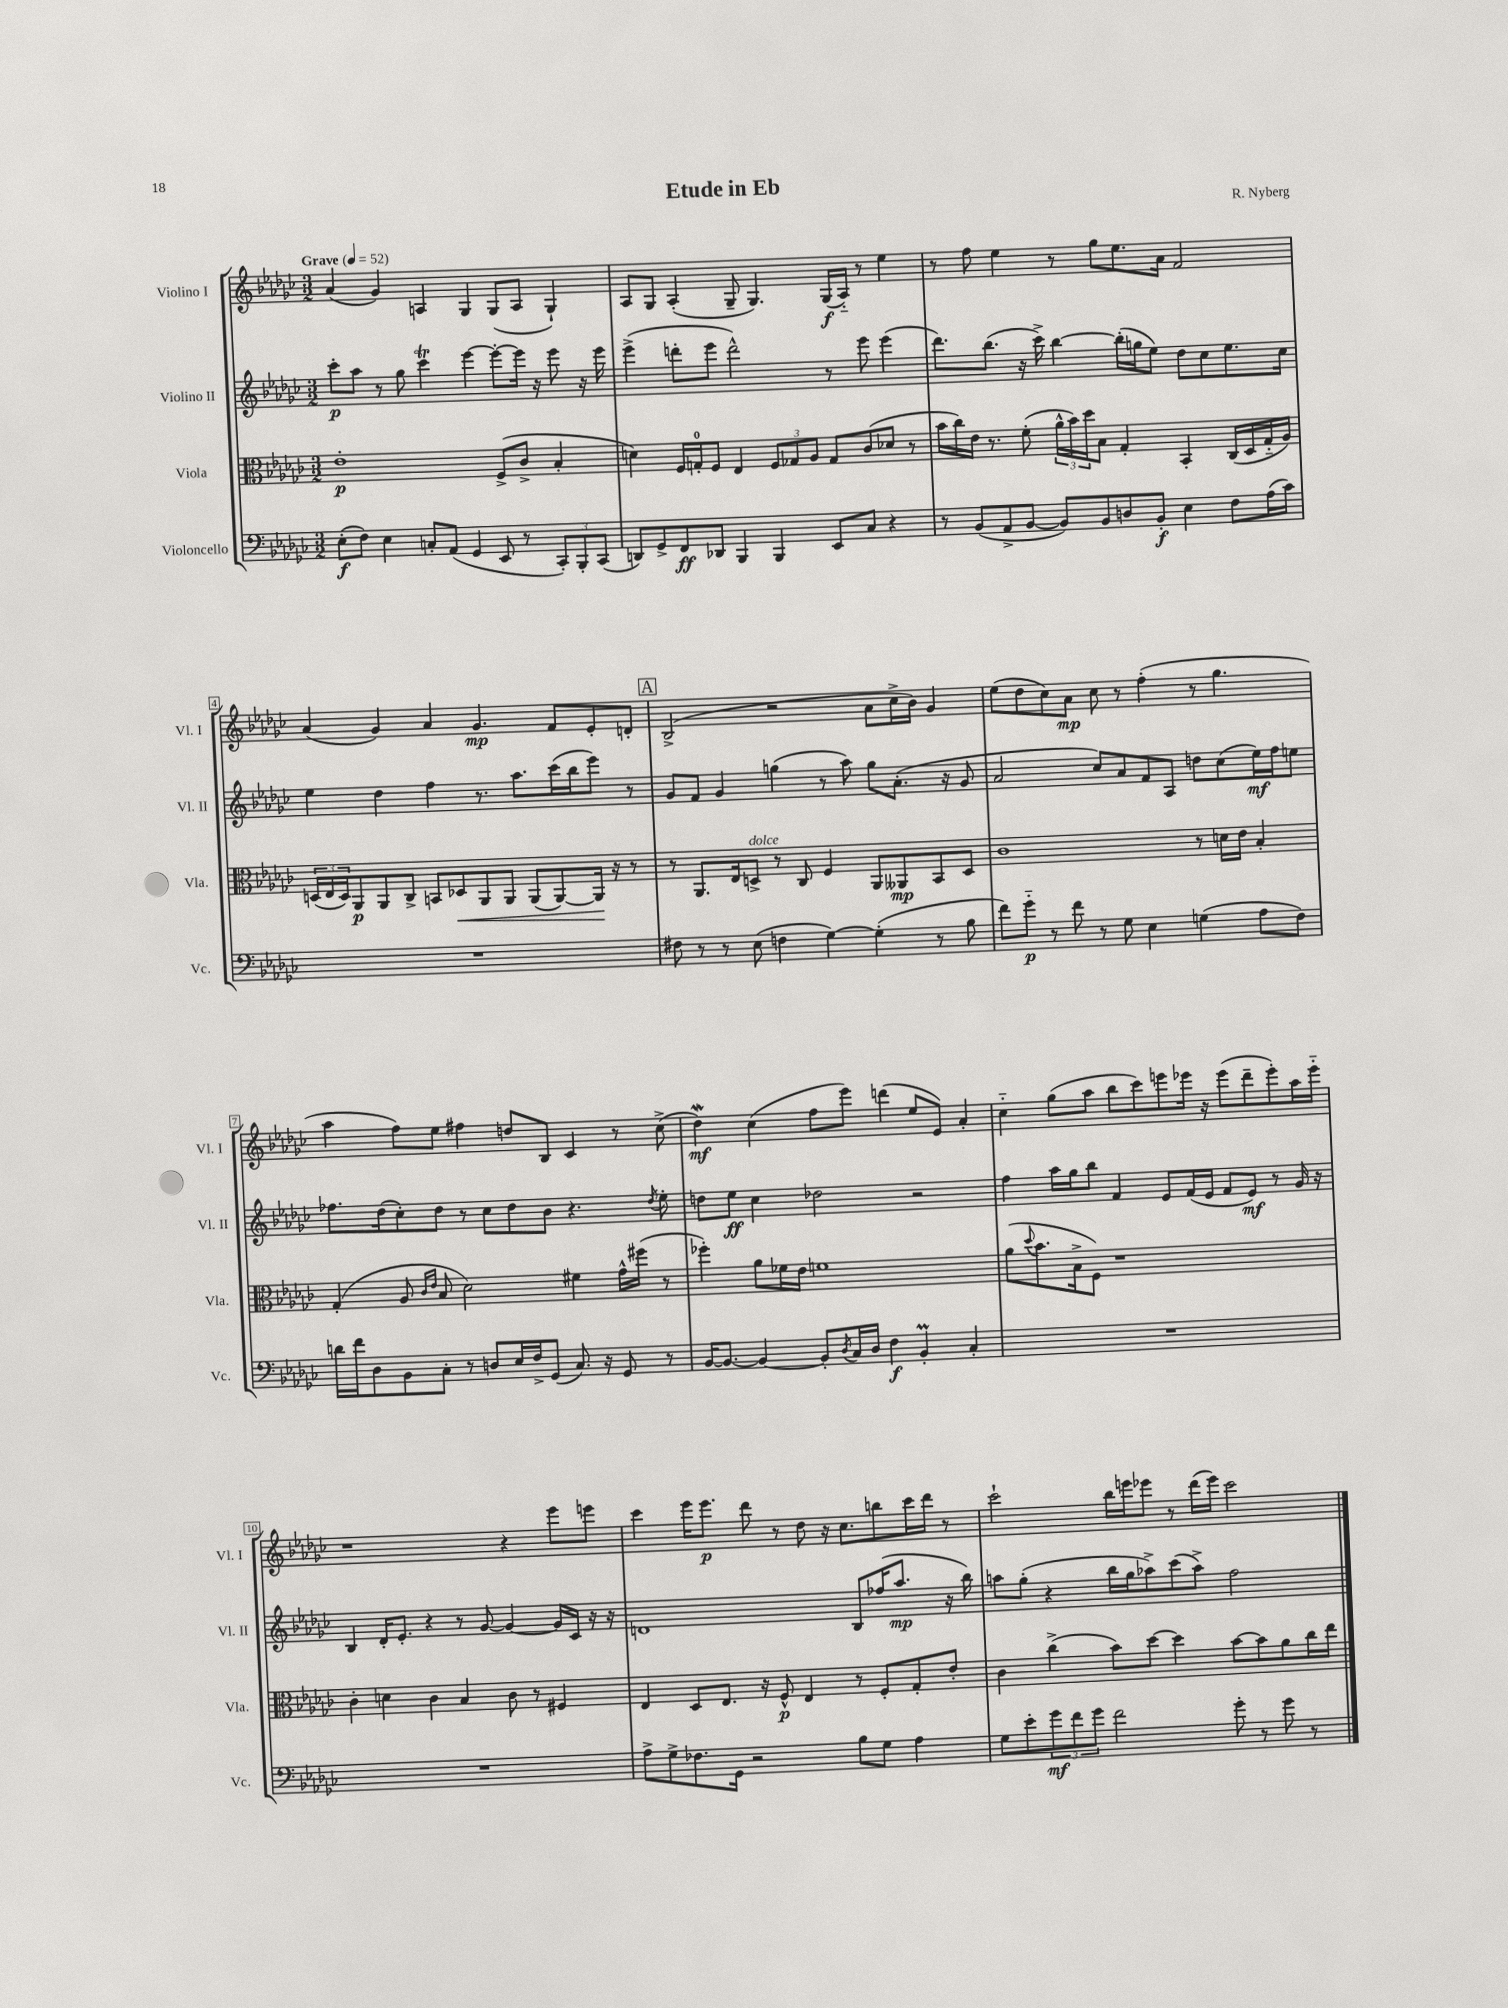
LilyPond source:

\header { title = "Etude in Eb" composer = "R. Nyberg" }
<<
\new StaffGroup <<
\new Staff = "s0" \with { instrumentName = "Violino I" shortInstrumentName = "Vl. I" } {
    \clef treble \key ges \major \numericTimeSignature \time 3/2 \tempo "Grave" 4 = 52
    aes'4( ges'4) a4 ges4 ges8( a8 ges4-!) |
    aes8 ges8 aes4-.( ges8-- ges4.) ges16\f( aes16-_) r8 ees''4 |
    r8 f''8 ees''4 r8 ges''8 ees''8. aes'16 f'2 |
    aes'4( ges'4) aes'4 ges'4.\mp f'8 ees'8-. d'8-. |
    \mark \markup { \box "A" } bes2->( r2 aes'8 ces''16-> bes'16) ges'4 |
    ees''8( des''8 ces''8) aes'8\mp ces''8 r8 f''4-.( r8 ges''4. |
    aes''4 f''8) ees''8 fis''4 d''8 bes8 ces'4 r8 ces''8->( |
    des''4\mordent\mf) ces''4( f''8 ees'''8) d'''4( ees''8 ees'8) aes'4-. |
    ces''4-_ ges''8( aes''8 bes''8 ces'''8) e'''8 ees'''16 r16 ees'''8( des'''8-- ees'''8-.) aes''16 ees'''16-_ |
    r1 r4 ees'''8 e'''8 |
    ces'''4 ees'''16 ees'''8.\p des'''8 r8 des''8 r16 ces''8. b''8 ces'''16 des'''16 r8 |
    ces'''2-! bes''16 e'''16 ees'''8 r8 des'''16( ees'''16) ces'''2 \bar "|." |
}
\new Staff = "s1" \with { instrumentName = "Violino II" shortInstrumentName = "Vl. II" } {
    \clef treble \key ges \major \numericTimeSignature \time 3/2
    ces'''8-.\p aes''8 r8 ges''8 ces'''4\trill ees'''4~ ees'''8~-. ees'''16 r16 ees'''8 r16 ees'''16 |
    ees'''4->( d'''8-. ees'''8 d'''2-^) r8 ees'''8 ees'''4( |
    des'''8.) bes''8.( r16 ces'''16->) bes''4~ bes''16-.( g''16 ees''8) des''8 ces''8 ees''8. ces''16 |
    ees''4 des''4 f''4 r8. aes''8. ces'''16( bes''16 ees'''8) r8 |
    \mark \markup { \box "A" } ges'8 f'8 ges'4 g''4( r8 aes''8) g''8 aes'8.-.( r16 ges'8 |
    aes'2 ces''8) aes'8 f'8 aes8 d''8 ces''8( ees''16\mf) f''16 e''8 |
    fes''8. des''16( ces''8-.) des''8 r8 ces''8 des''8 bes'8 r4. \acciaccatura { des''8 } ees''8-. |
    d''8 ees''8\ff ces''4 des''2 r2 |
    f''4 aes''16 ges''16 bes''8 f'4 ees'8 f'16( ees'16 f'8 ees'8\mf) r8 ges'16 r16 |
    bes4 des'16-. ees'8.-. r4 r8 ges'8~ ges'4~ ges'16 ces'16 r16 r16 |
    d'1 bes8 fes''16( aes''8.\mp r16 bes''16) |
    a''8 ges''8-.( r4 bes''16 ges''16 aes''8->) ces'''8( aes''8->) f''2 \bar "|." |
}
\new Staff = "s2" \with { instrumentName = "Viola" shortInstrumentName = "Vla." } {
    \clef alto \key ges \major \numericTimeSignature \time 3/2
    ees'1-.\p f8->( ces'8-> bes4-. |
    d'4) f16 g16-0-. f8 ees4 \tuplet 3/2 { f8 ges8 aes8 } ges8 ces'8( des'8 r8 |
    bes'16 ces''16) ees'16 r8. f'8-.( \tuplet 3/2 { aes'16-^ bes'16) des''16 } bes8 ges4-. bes,4-. ces16( des16 ges16-_ aes16) |
    \tuplet 3/2 { d16( ees16 d16) } aes,8\p aes,8 ces8-> b,8 des8\< aes,8 aes,8 aes,8( aes,8~) aes,16\! r16 r8 |
    \mark \markup { \box "A" } r8 aes,8. ees16 d8->^\markup { \italic "dolce" } r8 ces8 f4 aes,8 aeses,8\mp bes,8 d8 |
    ces'1 r8 d'16 ees'16 bes4-. |
    ges4-.( aes8 \grace { ces'16 ees'16 } bes8 des'2) fis'4 ges'16-^ fis''16( r8 |
    fes''4-.) aes'8 fes'16 ees'16 f'1 |
    aes'8( \appoggiatura { des''8 } bes'8. bes16-> f8) r1 |
    ces'4-. d'4 ces'4 bes4 ces'8 r8 fis4 |
    ees4 des8 ees8. r16 f8-^\p ees4 r8 f8-. ges8-. ees'8-. |
    ces'4 ces''4->( bes'8) des''8~ des''4 bes'8~ bes'8 aes'8 ces''16 ees''16 \bar "|." |
}
\new Staff = "s3" \with { instrumentName = "Violoncello" shortInstrumentName = "Vc." } {
    \clef bass \key ges \major \numericTimeSignature \time 3/2
    ees8-.\f( f8) ees4 c8-. aes,8( ges,4 ees,8 r8 \tuplet 3/2 { ces,8-.) bes,,8-. ces,8( } |
    d,8) ges,8-> f,8\ff des,8 bes,,4 bes,,4 ees,8 ces8 r4 |
    r8 bes,8( aes,8-> bes,8~ bes,8) bes,8 d8 bes,8-.\f ees4 f8 aes16( ces'16) |
    R1. |
    \mark \markup { \box "A" } fis8 r8 r8 ees8( f4 ges4~) ges4-.( r8 bes8 |
    f'8) ges'8-_\p r8 f'8 r8 ges8 ees4 g4( aes8 f8) |
    d'16 f'16 des8 bes,8 ces8-. r8 d8 ees16 f16-> ges,8( ces8.) r16 ges,8 r8 |
    bes,16~ bes,8.~ bes,4~ bes,8-. \acciaccatura { des8 } ces16 des16 f4\f bes,4-.\prall ces4-. |
    R1. |
    R1. |
    aes8-> ges8-> fes8. ges,16 r2 bes8 ges8 aes4 |
    ges8 ees'8-. \tuplet 3/2 { ges'8\mf f'8 ges'8 } f'2 ges'8-. r8 ges'8 r8 \bar "|." |
}
>>
>>
\layout { \context { \Score \override BarNumber.stencil = #(make-stencil-boxer 0.1 0.3 ly:text-interface::print) } }
